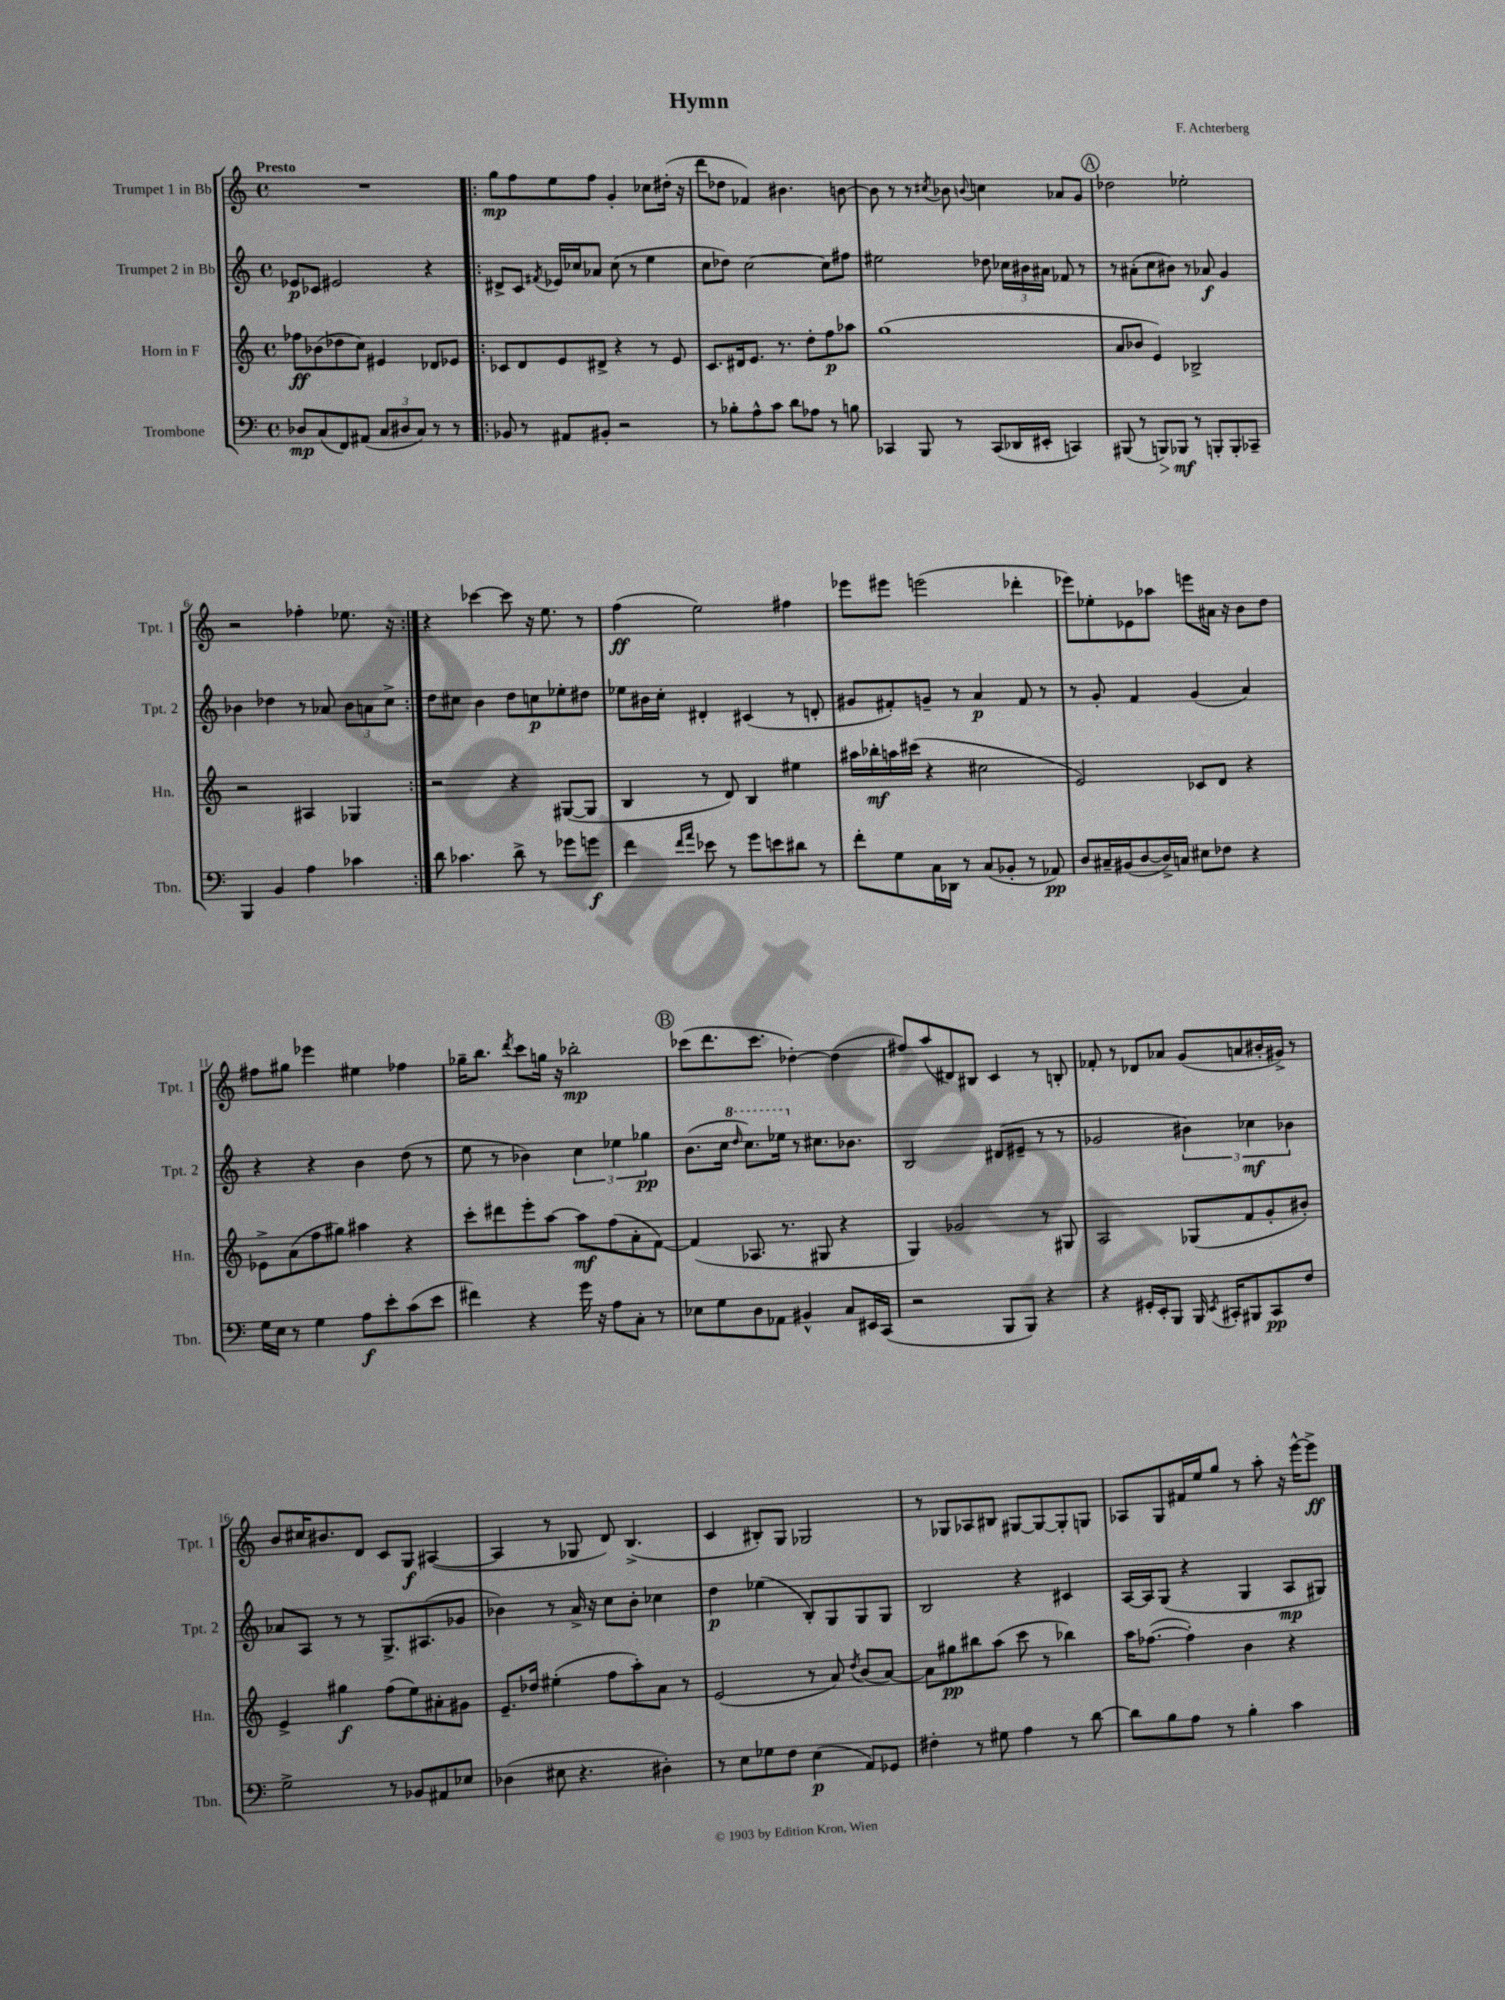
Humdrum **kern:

**kern	**kern	**kern	**kern
*staff4	*staff3	*staff2	*staff1
*clefF4	*clefG2	*clefG2	*clefG2
*k[]	*k[]	*k[]	*k[]
*M4/4	*M4/4	*M4/4	*M4/4
*met(c)	*met(c)	*met(c)	*met(c)
8D-	8ff-	8e-	1r
(8C	(8b-	8c-	.
8FF)	8dd-	2e#	.
(8AA#	8cc)	.	.
12C	4e#	.	.
12D#	.	.	.
12C)	.	.	.
8r	8d-	4r	.
8r	8e-	.	.
=!|:	=!|:	=!|:	=!|:
8BB-	8c-	8d#^	8gg
8r	8d	8c	8ff
.	.	8qf#	.
8AA#	8e	16e-	8ee
.	.	16cc-	.
8BB#'	8d#^	8a-	8ff
2r	4r	(8cc-	4g'
.	.	8r	.
.	8r	4ee	8cc-
.	8e	.	(16dd#'
.	.	.	16r
=	=	=	=
8r	8.c	8cc	8ddd
8B-'	.	8dd-)	8dd-
.	16d#	.	.
8A^^	8.e	[2cc	4f-)
8c	.	.	.
.	8.r	.	.
8d	.	.	4.b#
8A-	8dd'	.	.
8r	8ff	8cc]	.
8B	8aa-	8ff#	[8b
=	=	=	=
4CC-	(1gg	2ee#	8b]
.	.	.	8r
8BBB	.	.	8r
.	.	.	8qcc#
8r	.	.	8b-
.	.	.	8qqb
(8CC-	.	8dd-	4cc
16DD-	.	24cc-	.
.	.	24b#	.
16EE#'	.	.	.
.	.	24a#	.
4CC)	.	8f-	8a-
.	.	8r	8g
=	=	=	=
(8BBB#	8a	8r	2dd-
8r	8b-	(8a#'	.
8BBB)	4e)	8cc	.
8BBB-	.	8b#)	.
8r	2B-^	8r	2ee-'
8BBB'	.	8a-	.
8BBB'	.	4g	.
8CC-~	.	.	.
=	=	=	=
4BBB	2r	4b-	2r
4BB	.	4dd-	.
4A	4A#	8r	4ff-'
.	.	8a-	.
4c-	4G-	12b-	8.ee-
.	.	12a	.
.	.	12cc^	.
.	.	.	16r
=:|!	=:|!	=:|!	=:|!
8d	2r	8dd	4r
4.c-	.	8cc#	.
.	.	4b	[4ccc-
8d^	4r	8dd	8ccc-]
8r	.	8cc	16r
.	.	.	8.ee
8g-	([8G#	8ee-'	.
8g	8G#]	8dd#	8r
=	=	=	=
4f	4B	8ee-	(4ff
.	.	16b#	.
.	.	16cc'	.
16qqf	.	.	.
16qqa	.	.	.
8e-	8r	4d#'	2ee)
8r	8d)	.	.
8g	4B	(4c#	.
8e	.	.	.
8d#	4ee#	8r	4ff#
8r	.	8d'	.
=	=	=	=
8f'	16aa#	8g#	8eee-
.	16bb-'	.	.
8G	16aa	8f#')	8eee#
.	(16ccc#	.	.
16C	4r	8g~	(2eee
16DD-	.	.	.
8r	.	8r	.
(8C	2cc#	4a	.
8BB-'	.	.	.
8r	.	8f#	4ddd-'
8AA-)	.	8r	.
=	=	=	=
8D	2e)	8r	8eee-)
16C#~	.	8g'	8ee-'
(16BB#	.	.	.
[8D	.	4f	8e-
16D^])	.	.	8aa-
16C	.	.	.
8E#	8c-	(4g	8eee
8F-	8d	.	16a#
.	.	.	16r
4r	4r	4a)	8b
.	.	.	8dd
=	=	=	=
16G	8e-^	4r	8ff#
16E	.	.	.
8r	(8a	.	8gg#
4G	8ff	4r	4eee-
.	8gg#)	.	.
8A	4aa#	4b	4ee#
8e'	.	.	.
(8c	4r	(8dd	4ff-
8e	.	8r	.
=	=	=	=
4f#)	8ccc'	8ee	16gg-~
.	.	.	8.bb
.	8ddd#	8r	.
.	.	.	8qddd
4r	8eee'	4b-)	8ccc
.	[8aa	.	16gg
.	.	.	16r
16g	8aa]	6cc	2bb-'
16r	.	.	.
8A	(8ff	.	.
.	.	6ee-	.
8C'	8a'	.	.
.	.	6gg-	.
8r	[8f)	.	.
=	=	=	=
8E-	(4f]	(8.b	(8ccc-
8G	.	.	8.ddd
.	.	16cc	.
.	.	16qqddd	.
8D	8.A-	8.ccc)	.
.	.	.	8.ccc-
8AA-	.	.	.
.	8.r	16eee-	.
4BB#^^	.	8r	[4dd-')
.	8G#	8.cc#	.
8C	4r	.	(4dd-]
.	.	8.b-	.
16EE#	.	.	.
(16CC	.	.	.
=	=	=	=
2r	4G)	2B	8ff#)
.	.	.	(8aa
.	2g-	.	8d#)
.	.	.	8B#
8BBB	.	(8d#	4c
8BBB)	.	8e#~	.
4r	8r	8r	8r
.	8G#	8r	8B'
=	=	=	=
4r	2A	2g-	8f-'
.	.	.	8r
16GG#'	.	.	8d-
16EE'	.	.	.
8BBB	.	.	8a-
16BBB	(8G-	6b#)	(8g
8qEE	.	.	.
16CC#'	.	.	.
8BBB#	8f	.	8a
.	.	6cc-	.
8CC#	8g'	.	16b#'
.	.	.	16g#^)
.	.	6b-	.
8F	8b#')	.	8r
=	=	=	=
2G^	4e^	8a-	8b
.	.	8A	16cc#
.	.	.	8.b#
.	4gg#	8r	.
.	.	8r	8d
8r	(8ff	8.G^	8c
8BB-	8ee)	.	8G
.	.	(8.A#	.
8AA#	8a#'	.	([4A#
8E-	8g#	8g-	.
=	=	=	=
(4D-	8.e~	4b-)	4A#]
.	16dd-	.	.
8E#	(4ee#'	8r	8r
4.r	.	16a^	8G-
.	.	16r	.
.	8ff	8cc	8d)
.	8aa')	8b-'	(4.B^
4D#')	8a	4cc-	.
.	8r	.	.
=	=	=	=
8r	(2e	4dd	4c
8E	.	.	.
8G-	.	(4ee-	8B#')
8F	.	.	8G
(4E	8r	8B')	2G-
.	8a)	8G	.
.	8qdd	.	.
8AA)	(8b	8G	.
8GG-	[8a)	8G	.
=	=	=	=
4F#'	8a]	2B	8r
.	8gg#	.	8G-
8r	8bb#	.	8A-
8G#	(8aa	.	8B#
4A	8ccc	4r	[8G#
.	8r	.	8G#_
8r	4bb-)	4c#	8G#']
[8d	.	.	8G
=	=	=	=
8d]	16aa	[16A	8A-
.	([8.ff-	16A]	.
8B	.	(8G	8G
8A	4ff-'])	4r	16f#
.	.	.	16ee
8r	.	.	8gg
4B'	4b	4G	8r
.	.	.	8aa'
4c	4r	8A	16r
.	.	.	[16eee^^
.	.	8G#)	8eee^]
==	==	==	==
*-	*-	*-	*-
